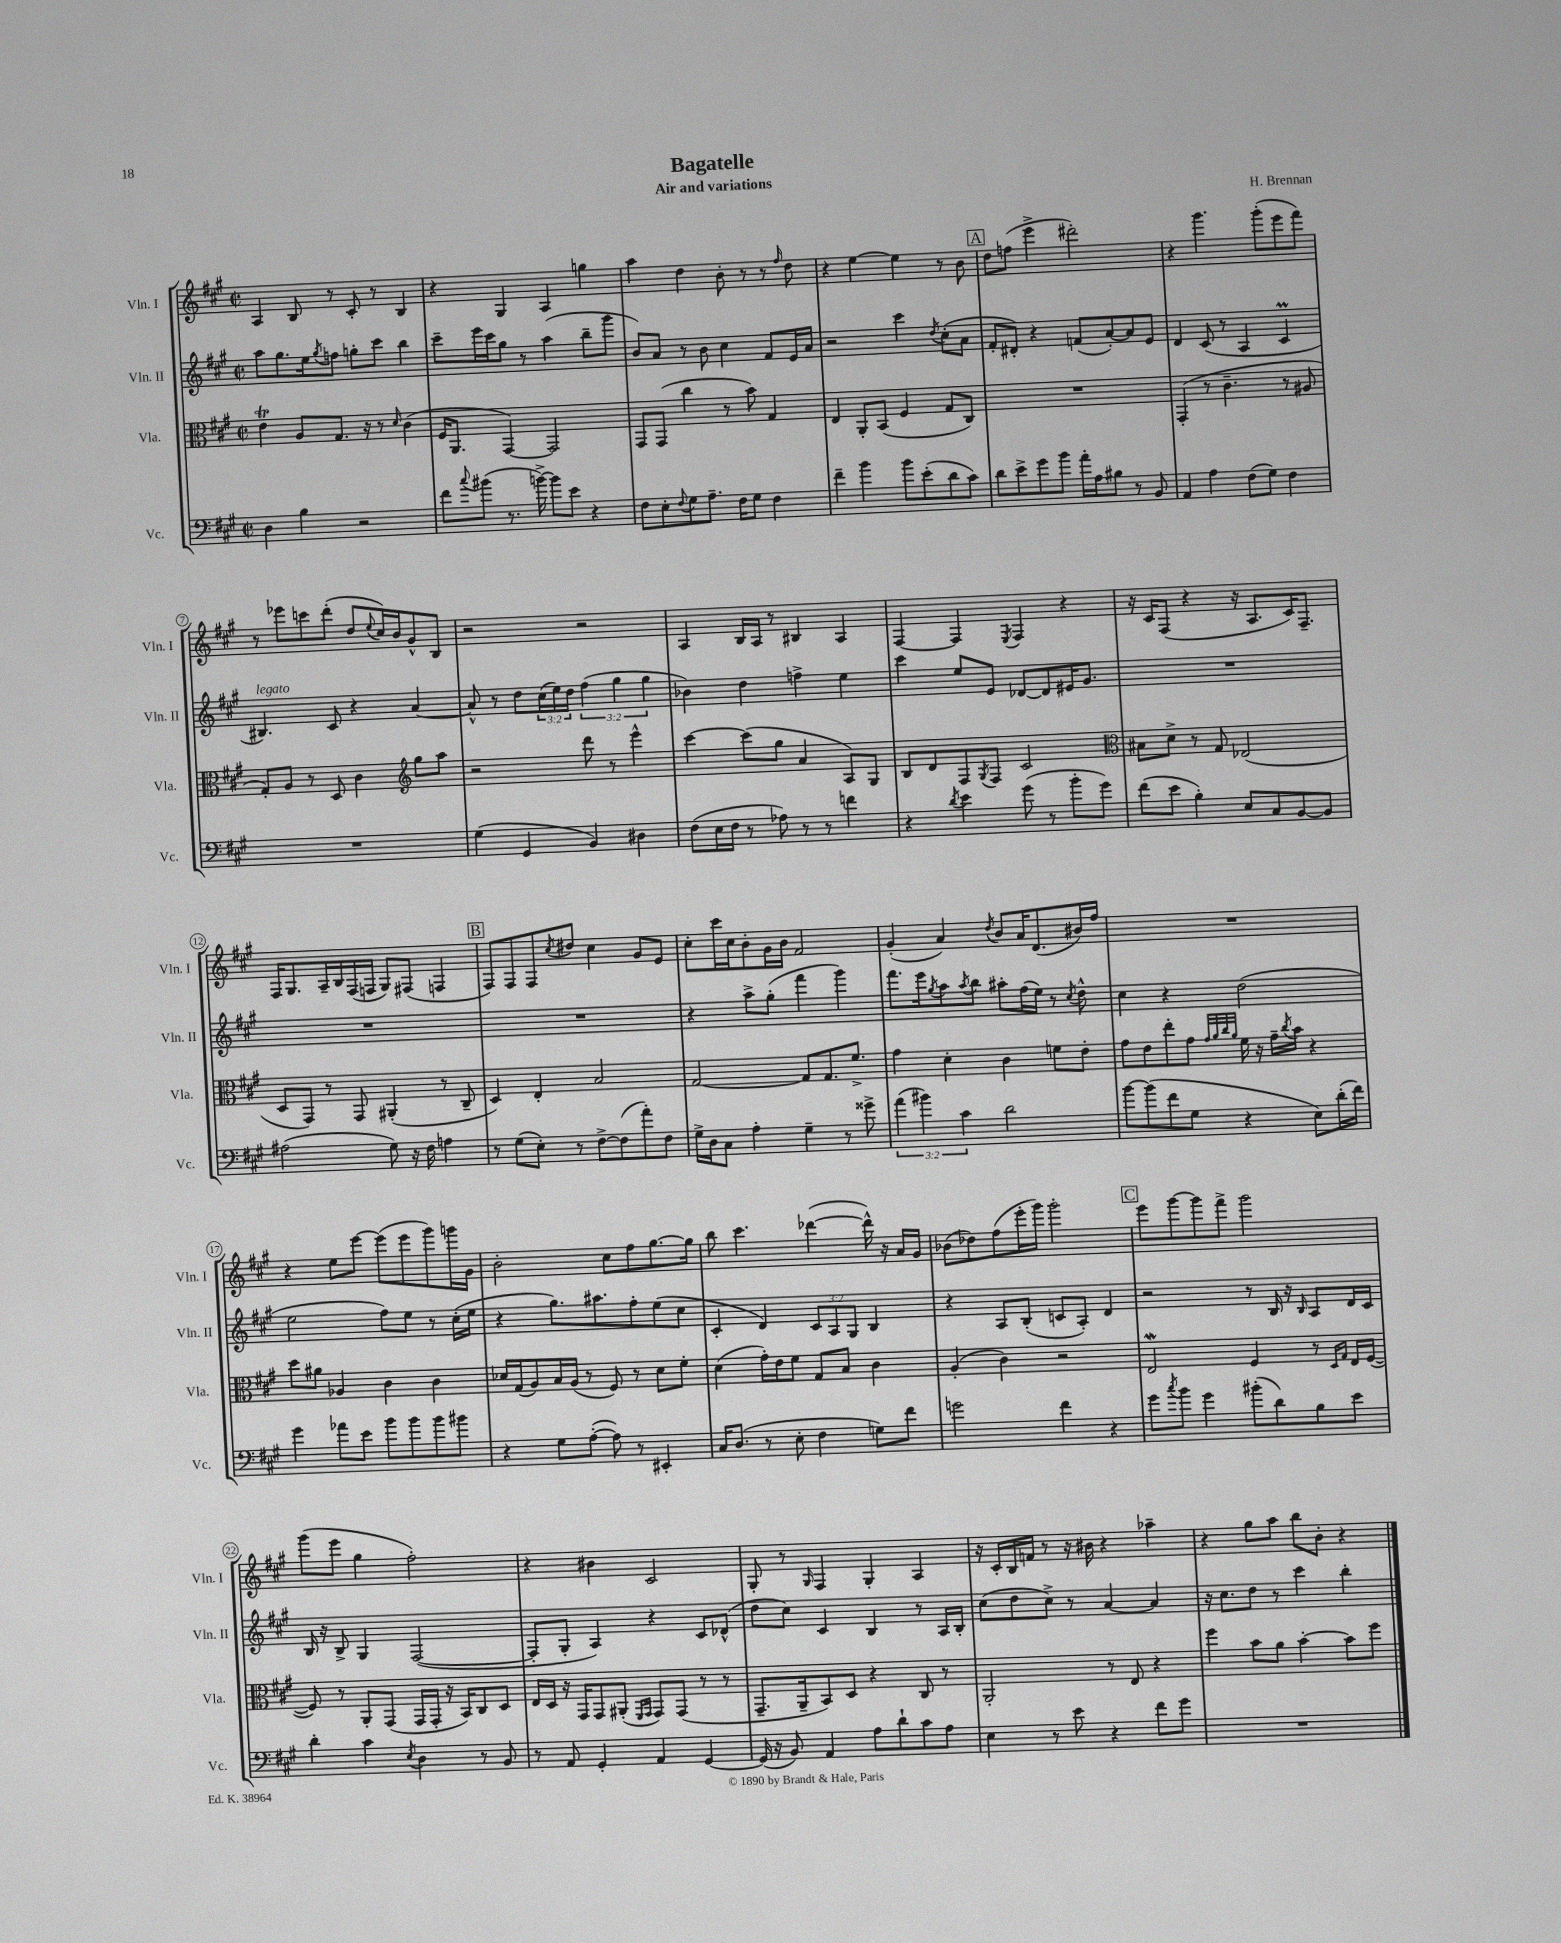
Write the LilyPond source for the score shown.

\header { title = "Bagatelle" composer = "H. Brennan" subtitle = "Air and variations" }
<<
\new StaffGroup <<
\new Staff = "s0" \with { instrumentName = "Vln. I" shortInstrumentName = "Vln. I" } {
    \clef treble \key a \major \defaultTimeSignature \time 2/2
    a4 b8 r8 cis'8-. r8 b4 |
    r4 gis4 a4 g''4 |
    a''4 d''4 b'8-. r8 r8 \grace { fis''16 } d''8 |
    r4 e''4~ e''4 r8 b'8 |
    \mark \markup { \box "A" } d''8 f''8( e'''4-> dis'''2-.) |
    r4 gis'''4. gis'''8-.( e'''8 fis'''8) |
    r8 ees'''8 c'''8 d'''8-.( d''8 \appoggiatura { e''8 } cis''16) b'16 gis'8-^ b8 |
    r2 r2 |
    a4 b16 a16 r8 bis4 a4 |
    fis4~ fis4 \acciaccatura { e8 } fis4 r4 |
    r16 cis'16 fis8( r4 r16 a8. cis'16) fis8.-- |
    fis16 gis8. a16-- b16 fis16( f16 gis8) fis8( f4 |
    \mark \markup { \box "B" } fis8) fis8 fis8 \acciaccatura { cis''8 } dis''8 cis''4 gis'8 e'8 |
    cis''8-. cis'''16 cis''16 b'8-. gis'16 b'16 fis'2 |
    gis'4-.( a'4) \acciaccatura { d''8 } b'8 a'16 d'8.( bis'16) fis''16 |
    R1 |
    r4 e''8 e'''8~ e'''8( e'''8 gis'''8) g'''16 gis'16 |
    b'2-. cis''8 fis''8 gis''8.~ gis''16 |
    b''8 cis'''4. des'''4~( des'''16-^) r16 a'16 gis'16 |
    bes'8( des''8) fis''8( e'''16-. gis'''16) gis'''2-. |
    \mark \markup { \box "C" } e'''8 gis'''8~ gis'''8 fis'''8-> gis'''2 |
    gis'''8( e'''8 gis''4 fis''2-.) |
    r4 bis'4 cis'2 |
    gis8-. r8 \grace { gis16 } fis4 gis4-. a4 |
    r16 cis'16-. b16 f'16 r8 r16 bis'16 r4 aes''4-- |
    r4 gis''8 a''8 b''8 b'8-. r4 \bar "|." |
}
\new Staff = "s1" \with { instrumentName = "Vln. II" shortInstrumentName = "Vln. II" } {
    \clef treble \key a \major \defaultTimeSignature \time 2/2 \override Staff.TupletNumber.text = #tuplet-number::calc-fraction-text
    a''8 gis''8. e''16 \acciaccatura { gis''8 } f''8 g''8-. cis'''8 b''4 |
    cis'''8-- e'''16 cis'''16 gis''8 r8 a''4( b''8-- gis'''8 |
    b'8) a'8 r8 b'8 cis''4 fis'8 e'16 a'16 |
    r2 cis'''4 \acciaccatura { d''8 } cis''8-.( a'8 |
    \mark \markup { \box "A" } fis'8-. dis'8-.) r4 f'8( a'8~-.) a'8 e'8 |
    d'4 cis'8( r8 a4 cis'4\prall |
    bis4.^\markup { \italic "legato" }) cis'8 r4 a'4~ |
    a'8-^ r8 d''8 \tuplet 3/2 { cis''16( e''16) d''16 } \tuplet 3/2 { fis''4( gis''4 gis''4 } |
    bes'4) d''4 f''4-> e''4 |
    cis'''4 e''8 e'8 des'8~ des'8 eis'16 gis'8. |
    R1 |
    R1 |
    \mark \markup { \box "B" } R1 |
    r4 a''8-> gis''8-.( fis'''4 gis'''4) |
    fis'''8. e'''16 \acciaccatura { gis''8 } a''8 \acciaccatura { a''8 } b''8 ais''8-. fis''16( e''16) r8 \acciaccatura { cis''8 } d''8-^ |
    cis''4 r4 d''2( |
    e''2 fis''8) e''8 r8 cis''16-.( e''16 |
    r4 gis''8.) ais''8. fis''8-. e''8( cis''8 |
    cis'4-. d'4) \tuplet 3/2 { cis'8 a8 gis8 } b4 |
    r4 a8 b8-.( c'8 a8-.) d'4 |
    \mark \markup { \box "C" } r2 r8 b16 r16 \grace { b16 } a8 d'16 cis'16 |
    b16 r16 b8-> gis4 fis2~( |
    fis8-. gis8-. a4) r4 cis'8 des'8-^( |
    d''8 cis''8) cis'4 b4 r8 a16 b16-. |
    cis''8( d''8 cis''8->) r8 a'4~ a'4 |
    r16 cis''8. d''8 r8 cis'''4 b''4-. \bar "|." |
}
\new Staff = "s2" \with { instrumentName = "Vla." shortInstrumentName = "Vla." } {
    \clef alto \key a \major \defaultTimeSignature \time 2/2
    e'4\trill a8 gis8. r16 r8 \grace { d'16 } cis'4( |
    fis16 a,8. gis,4~) gis,2 |
    gis,8 gis,8( cis''4 r8 b'8) gis4 |
    e4 a,8-. b,8( fis4 gis8 cis8) |
    \mark \markup { \box "A" } R1 |
    gis,4-.( r8 cis'4.-- r8 ais8 |
    gis8-.) a8 r8 d8 cis'4 \clef treble gis''8 a''8 |
    r2 d'''8 r8 e'''4-^ |
    cis'''4~ cis'''8( gis''8 a'4 a8) gis8 |
    b8 d'8 fis8 \acciaccatura { gis8 } fis8 cis'2 |
    \clef alto bis8 d'8-> r8 gis8 ees2( |
    d8 gis,8) r8 gis,8 ais,4-.( r8 cis8-- |
    \mark \markup { \box "B" } d4) e4-. b2 |
    gis2~ gis8 gis8. fis'8.-> |
    gis'4 d'4-. cis'4 f'8 e'8-. |
    gis'8 e'8 e''8-. gis'8 \grace { gis'32 a'32 cis''32 a'32 } fis'16 r16 gis'16-- \acciaccatura { cis''8 } b'16 r4 |
    d''8 ais'8 aes4 cis'4 cis'4 |
    des'16 gis16( a8) b16 a16( r8 fis8) r8 des'8 fis'8-. |
    d'4( gis'16-.) e'16 fis'8 gis8 b8 cis'4 |
    a4-.( cis'4) r2 |
    \mark \markup { \box "C" } e2\mordent fis4 r8 \grace { d16 gis16 } e16 fis16~( |
    fis8) r8 a,8-. gis,8( gis,16 gis,16-. r16 b,16) cis8 d8 |
    e16 d16 r16 gis,16 gis,8 ais,8-.( \grace { fis,16 gis,16 } gis,8) gis,8( r8 r8 |
    gis,8.-- a,16-- b,8) d8 r4 cis8 r8 |
    a,2-. r8 e8 r4 |
    fis''4 b'8 a'8 b'4~-. b'8 fis''8 \bar "|." |
}
\new Staff = "s3" \with { instrumentName = "Vc." shortInstrumentName = "Vc." } {
    \clef bass \key a \major \defaultTimeSignature \time 2/2 \override Staff.TupletNumber.text = #tuplet-number::calc-fraction-text
    d4 b4 r2 |
    fis'8 \appoggiatura { cis''8 } bis'8( r8. b'16~->) b'8 e'8 r4 |
    fis8 e8-. \appoggiatura { fis8 } gis8 a8.-- fis16 gis8 fis4 |
    fis'4-- b'4 b'8 e'8-.( d'8 cis'8) |
    \mark \markup { \box "A" } d'8 e'8-> gis'8 b'8 a'16-. a16 bis8 r8 b,8 |
    a,4 a4 fis8( gis8) fis4 |
    R1 |
    gis4( gis,4 b,4) dis4 |
    fis8( e16 fis16 r8 aes8) r8 r8 f'4 |
    r4 \acciaccatura { d'8 } e'4 gis'8( r8 b'8-. gis'8) |
    fis'8( e'8 b4-.) e8 cis8 b,8~ b,8 |
    ais2( gis8) r16 fis16 a4 |
    \mark \markup { \box "B" } r8 gis8( e8-.) r8 fis8~-> fis8( a'8-.) fis8 |
    gis16-> d16 cis8 a4-. gis4-- r8 gisis'8-> |
    \tuplet 3/2 { a'4( bis'4) cis'4 } d'2 |
    b'8~ b'8( fis'8 gis8 r4 e8) d'16-.( fis'16) |
    gis'4 aes'8 e'8 b'8 b'8 b'8 bis'8 |
    r4 gis8 a8~-.( a8) r8 eis,4-. |
    cis16 d8.( r8 e8-. fis4 g8) fis'8 |
    g'2 fis'4 r4 |
    \mark \markup { \box "C" } gis'8 \acciaccatura { cis''8 } b'8 gis'4 bis'8-.( d'8) b8 e'8 |
    d'4-. cis'4 \acciaccatura { e8 } d4 r8 b,8 |
    r8 a,8 gis,4-. a,4 gis,4~ |
    gis,16( r16 b,8) a,4 a8 d'8-! cis'8 a8 |
    e4 r8 e'8 r4 fis'8 gis'8 |
    R1 \bar "|." |
}
>>
>>
\layout { \context { \Score \override BarNumber.stencil = #(make-stencil-circler 0.1 0.3 ly:text-interface::print) } }
